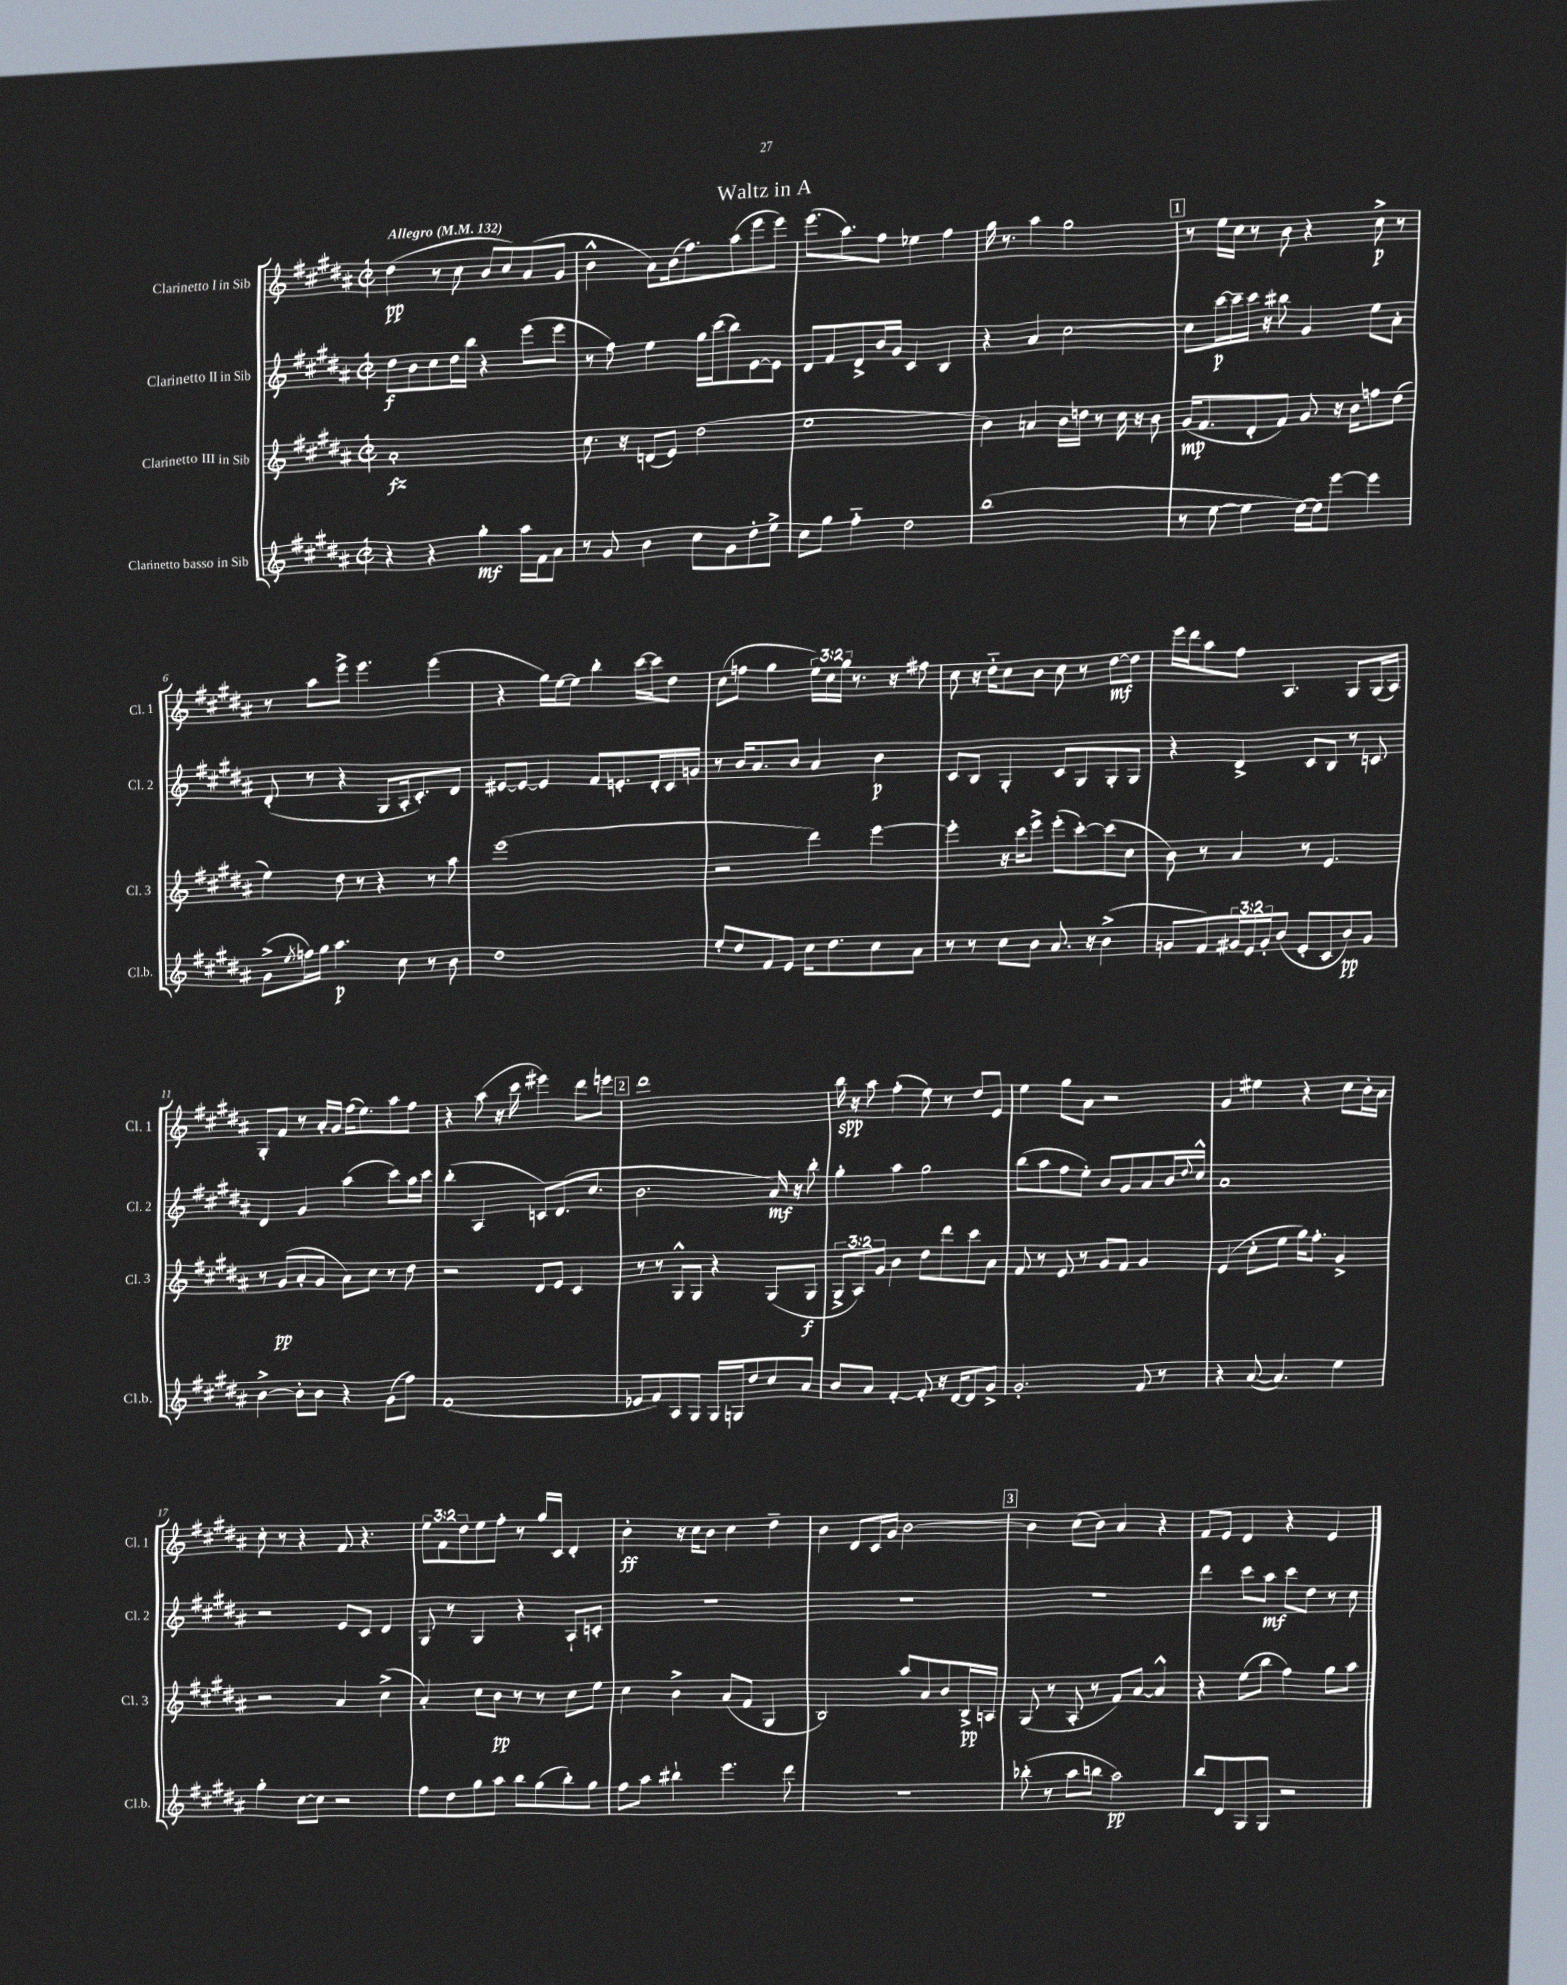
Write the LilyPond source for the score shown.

\header { title = "Waltz in A" }
<<
\new StaffGroup <<
\new Staff = "s0" \with { instrumentName = "Clarinetto I in Sib" shortInstrumentName = "Cl. 1" } {
    \clef treble \key b \major \defaultTimeSignature \time 2/2 \override Staff.TupletNumber.text = #tuplet-number::calc-fraction-text \tempo "Allegro" 4 = 132
    dis''4\pp( r8 cis''8 b'8 cis''8) ais'8( gis'8 |
    b'4-^ ais'8) b'16( fis''8.) ais''8( e'''8 e'''8) |
    e'''8.( ais''8.) fis''8 ees''4 fis''4 |
    gis''16 r8. ais''4 gis''2 |
    \mark \markup { \box "1" } r8 e''16 cis''16 r8 b'8 r4 cis''8->\p r8 |
    r8 ais''8 e'''8-> e'''4. e'''4( |
    r4 gis''16) e''16~ e''8 b''4-. cis'''16~ cis'''16 dis''8 |
    cis''8( f''8 gis''4 \tuplet 3/2 { e''16) cis''16 gis''16 } r8. r16 fis''8 |
    cis''8 r16 dis''16-_ cis''8 b'8 cis''8 r8 dis''8~\mf dis''8 |
    e'''16 dis'''16 ais''8 fis''8 ais4. gis8 gis16( ais16) |
    gis8-. fis'8 r8 ais'16-. gis'16 fis''16( e''8.) ais''8 fis''8 |
    r4 ais''8( r16 cis'''16 eis'''4) dis'''8 e'''8 |
    \mark \markup { \box "2" } dis'''1 |
    b''16\spp r16 ais''8 fis''4-.( e''8) r8 dis''8 e'8 |
    e''4 gis''8 ais'8 r2 |
    gis'4 eis''4 r4 cis''8 b'16-. ais'16 |
    cis''8-. r8 r4 fis'8 r4. |
    \tuplet 3/2 { e''8 fis'8 dis''8 } e''8 fis''8-. r8 gis''16 cis'16 dis'4-. |
    b'4-.\ff r16 cis''16 b'8 cis''4 dis''4-- |
    b'4 dis'8 cis'16 gis'16 b'2~ |
    \mark \markup { \box "3" } b'4 cis''8( b'8) ais'4 r4 |
    fis'8 e'8 dis'4 r4 e'4 \bar "|." |
}
\new Staff = "s1" \with { instrumentName = "Clarinetto II in Sib" shortInstrumentName = "Cl. 2" } {
    \clef treble \key b \major \defaultTimeSignature \time 2/2
    dis''8\f b'8 cis''8 dis''16 b''16 r4 e'''8( e'''8 |
    r8 fis''8) e''4 gis''16 cis'''16( b''8) e'8~ e'8 |
    dis'8 fis'8 dis'8-> b'16 gis'16 cis'4 b4 |
    r4 ais'4 cis''2~ |
    \mark \markup { \box "1" } cis''8 cis'''16~\p cis'''16-- cis'''16 r16 bis''8 gis'4 e''8 ais'8-. |
    dis'8-.( r8 r4 gis8 ais16-. cis'8.-.) dis'8 |
    eis'8~ eis'8~ eis'4 fis'8 e'8.-. dis'16-. cis'16 g'16 |
    r8 b'16 ais'8. b'8 ais'4 b'4\p |
    cis'8 b8 gis4-. cis'8 gis8 gis8-. gis8 |
    r4 dis'4-> cis'8 b8 r8 c'8 |
    dis'4 gis'4 ais''4( cis'''8) ais''16 cis'''16 |
    b''4-.( ais4 c'8) dis'8.( cis''8. |
    \mark \markup { \box "2" } b'2. ais'16\mf) r16 b''8-. |
    gis''4-. ais''4 gis''2 |
    b''8( ais''8 fis''8 e''8-.) b'8 gis'8 ais'8 b'16 \appoggiatura { dis''8 } cis''16-^ |
    ais'1 |
    r2 e'8 cis'8 dis'4 |
    gis8 r8 gis4 r4 ais8-! c'8-. |
    R1 |
    R1 |
    \mark \markup { \box "3" } R1 |
    dis'''4 cis'''8 ais''8\mf cis'''8 dis''8 r8 cis''8 \bar "|." |
}
\new Staff = "s2" \with { instrumentName = "Clarinetto III in Sib" shortInstrumentName = "Cl. 3" } {
    \clef treble \key b \major \defaultTimeSignature \time 2/2 \override Staff.TupletNumber.text = #tuplet-number::calc-fraction-text
    ais'1-.\fz |
    cis''8. r16 d'8( e'8) dis''2( |
    e''1 |
    b'4) a'4 b'16 d''16 r8 cis''16 r16 b'8 |
    \mark \markup { \box "1" } gis'16\mp( fis'8. dis'8-. fis'8) gis'8 r16 b'16 f''8 dis''8( |
    e''4) dis''8 r8 r4 r8 ais''8 |
    e'''1( |
    r2 dis'''4) e'''4~ |
    e'''4-. r16 cis'''16 e'''8-> e'''8-.( cis'''8~-.) cis'''8( cis''8 |
    b'8) r8 ais'4 r8 e'4. |
    r8 gis'8\pp( ais'8-. gis'8 ais'8) cis''8 r8 dis''8 |
    r2 dis'8 e'8 cis'4 |
    \mark \markup { \box "2" } r8 r8 gis8-^ gis8 r4 gis8( gis8\f |
    \tuplet 3/2 { gis8-> ais8) gis'8 } b'4 dis''8 dis'''8 cis'''8 ais'8 |
    fis'8 r8 e'8 r8 gis'8 fis'8 gis'4 |
    e'4( cis''8-. e''8 gis''16) fis''8.-. gis'4-> |
    r2 ais'4 cis''4->( |
    ais'4-.) cis''8 b'8\pp r8 r8 cis''8 e''8 |
    cis''4 b'4-> ais'8( fis'8 gis4 |
    b2) ais''8 ais'8 b'8 b16->\pp a16 |
    \mark \markup { \box "3" } gis8( r8 ais8-. r8 fis'8) ais'8~ ais'4-^ |
    r4 e''8( b''8 fis''4) gis''8 ais''8 \bar "|." |
}
\new Staff = "s3" \with { instrumentName = "Clarinetto basso in Sib" shortInstrumentName = "Cl.b." } {
    \clef treble \key b \major \defaultTimeSignature \time 2/2 \override Staff.TupletNumber.text = #tuplet-number::calc-fraction-text
    r4 r4 gis''4-.\mf ais''16 fis'16 ais'8 |
    r8 gis'8 b'4 cis''8 gis'8 dis''8-. e''8-> |
    cis''8 gis''8 fis''4-_ dis''2 |
    b''1( |
    \mark \markup { \box "1" } r8 e''8~ e''4 dis''16~) dis''16 e'''8~ e'''4 |
    gis'8->( \acciaccatura { e''8 } f''16) gis''16 ais''4.\p cis''8 r8 b'8 |
    dis''1 |
    e''8-. dis''8 fis'8 e'8 cis''16 dis''8. cis''8 ais'8 |
    r8 r8 cis''8 b'8 ais'8. r16 b'4->( |
    g'8 fis'8) \tuplet 3/2 { gis'16 e'16 gis'16-. } b'8( e'8-. cis'8 b'8\pp) gis'8 |
    b'4~-> b'8-. b'8 r4 gis'8( fis''8) |
    fis'1( |
    \mark \markup { \box "2" } ees'8 fis'8) ais8 gis8 gis16 g16 dis''8 cis''8 ais'8 |
    b'8 ais'8 fis'4~-. fis'8-. r16 dis'16~ dis'8 gis'8-> |
    gis'2.-. fis'8 r8 |
    r4 ais'8~( ais'4.) e''4 |
    gis''4-. cis''8~ cis''8 r2 |
    fis''8 dis''8 gis''8 ais''8 b''8 gis''8( b''8-.) gis''8 |
    fis''8 ais''8 bis''4-! e'''4. dis'''8 |
    r1 |
    \mark \markup { \box "3" } bes''8-.( r8 ais''8 b''8 ais''2\pp) |
    b''8 dis'8 gis8 gis8 r2 \bar "|." |
}
>>
>>
